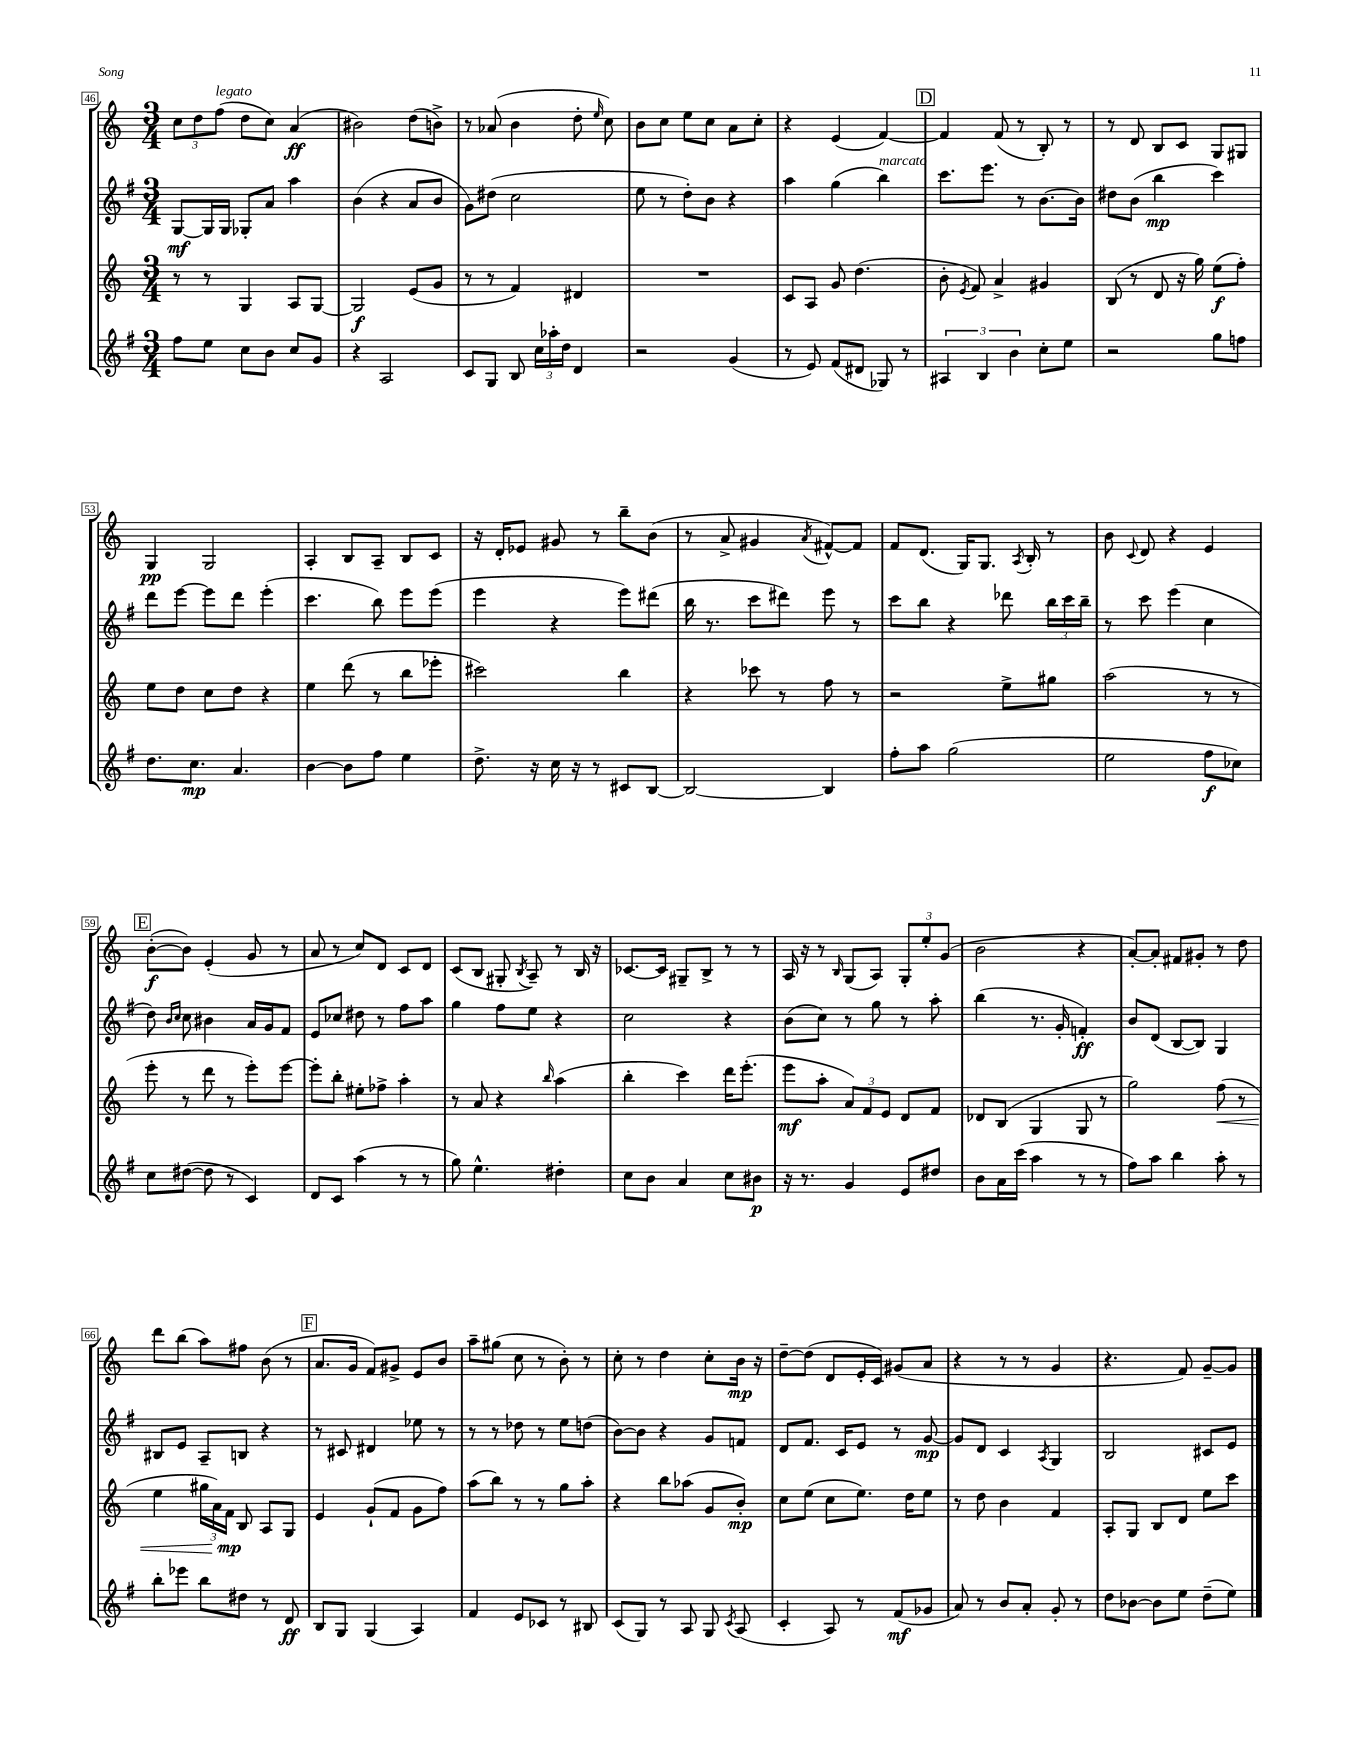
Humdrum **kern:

**kern	**dynam	**kern	**dynam	**kern	**dynam	**kern	**dynam
*part4	*part4	*part3	*part3	*part2	*part2	*part1	*part1
*staff4	*staff4	*staff3	*staff3	*staff2	*staff2	*staff1	*staff1
*clefG2	*	*clefG2	*	*clefG2	*	*clefG2	*
*k[f#]	*	*k[]	*	*k[f#]	*	*k[]	*
*M3/4	*	*M3/4	*	*M3/4	*	*M3/4	*
=46	=46	=46	=46	=46	=46	=46	=46
8ff#\L	.	8r	.	[8G/L	mf	12cc\L	.
.	.	.	.	.	.	12dd\	.
8ee\J	.	8r	.	16G/L]	.	.	.
!	!	!	!	!	!	!LO:TX:a:i:t=legato	!
.	.	.	.	.	.	(12ff\J	.
.	.	.	.	16G/JJ	.	.	.
8cc\L	.	4G/	.	8G-X'/L	.	8dd\L	.
8b\J	.	.	.	8a/J	.	8cc\J)	.
8cc/L	.	8A/L	.	4aa\	.	(4a/	ff
8g/J	.	[8G/J	.	.	.	.	.
=47	=47	=47	=47	=47	=47	=47	=47
4r	.	2G/]	f	(4b\	.	2b#X\)	.
2A/	.	.	.	4r	.	.	.
.	.	(8e/L	.	8a/L	.	(8dd\L	.
.	.	8g/J	.	8b/J	.	8bn^\J)	.
=48	=48	=48	=48	=48	=48	=48	=48
8c/L	.	8r	.	8g\L)	.	8r	.
8G/J	.	8r	.	(8dd#X\J	.	(8a-X/	.
8B/	.	4f/)	.	2cc\	.	4b\	.
24cc\LL	.	.	.	.	.	.	.
24aa-X'\	.	.	.	.	.	.	.
24dd\JJ	.	.	.	.	.	.	.
4d/	.	4d#X/	.	.	.	8dd'\	.
.	.	.	.	.	.	16qqee/	.
.	.	.	.	.	.	8cc\)	.
=49	=49	=49	=49	=49	=49	=49	=49
2r	.	2.r	.	8ee\	.	8b\L	.
.	.	.	.	8r	.	8cc\J	.
.	.	.	.	8dd'\L)	.	8ee\L	.
.	.	.	.	8b\J	.	8cc\J	.
(4g/	.	.	.	4r	.	8a\L	.
.	.	.	.	.	.	8cc'\J	.
=50	=50	=50	=50	=50	=50	=50	=50
8r	.	8c/L	.	4aa\	.	4r	.
8e/)	.	8A/J	.	.	.	.	.
(8f#/L	.	8g/	.	(4gg\	.	(4e/	.
8d#X/J	.	(4.dd\	.	.	.	.	.
!	!	!	!	!LO:TX:a:i:t=marcato	!	!	!
8G-X/)	.	.	.	4bb\)	.	[4f/)	.
8r	.	.	.	.	.	.	.
!!LO:REH:place=s1:t=D
=51	=51	=51	=51	=51	=51	=51	=51
6A#X/	.	8b'\	.	8.ccc\L	.	4f/]	.
.	.	8qe/	.	.	.	.	.
.	.	8f/)	.	.	.	.	.
6B/	.	.	.	.	.	.	.
.	.	.	.	8.eee\J	.	.	.
.	.	4a^/	.	.	.	(8f/	.
6b\	.	.	.	.	.	.	.
.	.	.	.	8r	.	8r	.
8cc'\L	.	4g#X/	.	[8.b\L	.	8B'/)	.
8ee\J	.	.	.	.	.	8r	.
.	.	.	.	16b\Jk]	.	.	.
=52	=52	=52	=52	=52	=52	=52	=52
2r	.	(8B/	.	8dd#X\L	.	8r	.
.	.	8r	.	(8b\J	.	8d/	.
.	.	8d/	.	4bb\	mp	8B/L	.
.	.	16r	.	.	.	8c/J	.
.	.	16gg\)	.	.	.	.	.
8gg\L	.	(8ee\L	f	4ccc\)	.	8G/L	.
8ffn\J	.	8ff'\J)	.	.	.	8G#X/J	.
!!LO:LB:g=z
=53	=53	=53	=53	=53	=53	=53	=53
8.dd\L	.	8ee\L	.	8ddd\L	.	4G/	pp
.	.	8dd\J	.	[8eee\J	.	.	.
8.cc\J	mp	.	.	.	.	.	.
.	.	8cc\L	.	8eee\L]	.	2G/	.
4.a/	.	8dd\J	.	8ddd\J	.	.	.
.	.	4r	.	(4eee'\	.	.	.
=54	=54	=54	=54	=54	=54	=54	=54
[4b\	.	4ee\	.	4.ccc\	.	4A'/	.
8b\L]	.	(8ddd\	.	.	.	8B/L	.
8ff#\J	.	8r	.	8bb\)	.	8A~/J	.
4ee\	.	8bb\L	.	8eee\L	.	8B/L	.
.	.	8eee-X'\J	.	(8eee\J	.	8c/J	.
=55	=55	=55	=55	=55	=55	=55	=55
8.dd^\	.	2ccc#X\)	.	4eee\	.	16r	.
.	.	.	.	.	.	16d'/KL	.
.	.	.	.	.	.	8e-X/J	.
16r	.	.	.	.	.	.	.
16cc\	.	.	.	4r	.	8g#X/	.
16r	.	.	.	.	.	.	.
8r	.	.	.	.	.	8r	.
8c#X/L	.	4bb\	.	8eee\L)	.	8bb~\L	.
[8B/J	.	.	.	(8ddd#X\J	.	(8b\J	.
=56	=56	=56	=56	=56	=56	=56	=56
2B/_	.	4r	.	16bb\	.	8r	.
.	.	.	.	8.r	.	.	.
.	.	.	.	.	.	8a^/	.
.	.	8ccc-X\	.	8ccc\L	.	4g#X/	.
.	.	8r	.	8ddd#X\J)	.	.	.
.	.	.	.	.	.	8qa/	.
4B/]	.	8ff\	.	8eee\	.	[8f#X^^/L)	.
.	.	8r	.	8r	.	8f#/J]	.
=57	=57	=57	=57	=57	=57	=57	=57
8ff#'\L	.	2r	.	8ccc\L	.	8f/L	.
8aa\J	.	.	.	8bb\J	.	(8.d/J	.
(2gg\	.	.	.	4r	.	.	.
.	.	.	.	.	.	16G/KL)	.
.	.	.	.	.	.	8.G/J	.
.	.	8ee^\L	.	8ddd-X\	.	.	.
.	.	.	.	.	.	8qA/	.
.	.	.	.	.	.	16B'/	.
.	.	8gg#X\J	.	24bb\LL	.	8r	.
.	.	.	.	24ccc\	.	.	.
.	.	.	.	24bb~\JJ	.	.	.
=58	=58	=58	=58	=58	=58	=58	=58
2ee\	.	(2aa\	.	8r	.	8b\	.
.	.	.	.	.	.	8qqc/	.
.	.	.	.	8ccc\	.	8d/	.
.	.	.	.	(4eee\	.	4r	.
8ff#\L	f	8r	.	4cc\	.	4e/	.
8cc-X\J)	.	8r	.	.	.	.	.
!!LO:LB:g=z
!!LO:REH:place=s1:t=E
=59	=59	=59	=59	=59	=59	=59	=59
8cc\L	.	8eee'\	.	8dd\)	.	([8b'\L	f
.	.	.	.	16qqb/LL	.	.	.
.	.	.	.	16qqcc/JJ	.	.	.
([8dd#X\J	.	8r	.	8cc\	.	8b\J])	.
8dd#\]	.	8ddd\	.	4b#X\	.	(4e'/	.
8r	.	8r	.	.	.	.	.
4c/)	.	8eee'\L)	.	16a/LL	.	8g/	.
.	.	.	.	16g/J	.	.	.
.	.	[8eee\J	.	8f#/J	.	8r	.
=60	=60	=60	=60	=60	=60	=60	=60
8d/L	.	8eee'\L]	.	8e/L	.	8a/	.
8c/J	.	8bb'\J	.	8cc-X/J	.	8r	.
(4aa\	.	8ee#X'\L	.	8dd#X\	.	8cc/L)	.
.	.	8ff-X^\J	.	8r	.	8d/J	.
8r	.	4aa'\	.	8ff#\L	.	8c/L	.
8r	.	.	.	8aa\J	.	8d/J	.
=61	=61	=61	=61	=61	=61	=61	=61
8gg\)	.	8r	.	4gg\	.	(8c/L	.
4.ee^^\	.	8a/	.	.	.	8B/J	.
.	.	4r	.	8ff#\L	.	8G#X'/	.
.	.	.	.	.	.	8qB/	.
.	.	.	.	8ee\J	.	8A~/)	.
.	.	16qqbb/	.	.	.	.	.
4dd#X'\	.	(4aa\	.	4r	.	8r	.
.	.	.	.	.	.	16B/	.
.	.	.	.	.	.	16r	.
=62	=62	=62	=62	=62	=62	=62	=62
8cc\L	.	4bb'\	.	2cc\	.	[8.c-X/L	.
8b\J	.	.	.	.	.	.	.
.	.	.	.	.	.	16c-/Jk]	.
4a/	.	4ccc\)	.	.	.	8G#X~/L	.
.	.	.	.	.	.	8B^/J	.
8cc\L	.	16ddd\KL	.	4r	.	8r	.
.	.	(8.eee'\J	.	.	.	.	.
8b#X\J	p	.	.	.	.	8r	.
=63	=63	=63	=63	=63	=63	=63	=63
16r	.	8eee\L	mf	(8b\L	.	16A/	.
8.r	.	.	.	.	.	16r	.
.	.	8aa'\J	.	8cc\J)	.	8r	.
.	.	.	.	.	.	16qqB/	.
4g/	.	12a/L)	.	8r	.	(8G/L	.
.	.	12f/	.	.	.	.	.
.	.	.	.	8gg\	.	8A/J)	.
.	.	12e/J	.	.	.	.	.
8e/L	.	8d/L	.	8r	.	12G'/L	.
.	.	.	.	.	.	12ee'/	.
8dd#X/J	.	8f/J	.	8aa'\	.	.	.
.	.	.	.	.	.	(12g/J	.
=64	=64	=64	=64	=64	=64	=64	=64
8b\L	.	8d-X/L	.	(4bb\	.	2b\	.
16a\L	.	(8B/J	.	.	.	.	.
(16ccc\JJ	.	.	.	.	.	.	.
4aa\	.	4G/	.	8.r	.	.	.
.	.	.	.	16g'/	.	.	.
8r	.	8G/	.	4fn'/)	ff	4r	.
8r	.	8r	.	.	.	.	.
=65	=65	=65	=65	=65	=65	=65	=65
8ff#\L)	.	2gg\)	.	8b/L	.	[8a'/L)	.
8aa\J	.	.	.	(8d/J	.	8a'/J]	.
4bb\	.	.	.	[8B/L	.	8f#X/L	.
.	.	.	.	8B/J])	.	8g#X'/J	.
!	!	!	!LO:HP:b	!	!	!	!
8aa'\	.	(8ff\	<	4G/	.	8r	.
8r	.	8r	.	.	.	8dd\	.
!!LO:LB:g=z
=66	=66	=66	=66	=66	=66	=66	=66
8bb'\L	.	4ee\	.	8B#X/L	.	8ddd\L	.
8eee-X\J	.	.	.	8e/J	.	(8bb\J	.
8bb\L	.	24gg#X\LL	.	8A~/L	.	8aa\L)	.
.	.	24a\)	.	.	.	.	.
.	.	24f\JJ	mp	.	.	.	.
8dd#X\J	.	8B/	[	8Bn/J	.	8ff#X\J	.
8r	.	8A/L	.	4r	.	(8b\	.
8d/	ff	8G/J	.	.	.	8r	.
!!LO:REH:place=s1:t=F
=67	=67	=67	=67	=67	=67	=67	=67
8B/L	.	4e/	.	8r	.	8.a/L	.
8G/J	.	.	.	8c#X/	.	.	.
.	.	.	.	.	.	16g/Jk	.
(4G/	.	(8g`/L	.	4d#X/	.	8f/L)	.
.	.	8f/J	.	.	.	8g#X^/J	.
4A/)	.	8g\L	.	8ee-X\	.	8e/L	.
.	.	8ff\J)	.	8r	.	8b/J	.
=68	=68	=68	=68	=68	=68	=68	=68
4f#/	.	(8aa\L	.	8r	.	8aa~\L	.
.	.	8bb\J)	.	8r	.	(8gg#X\J	.
8e/L	.	8r	.	8dd-X\	.	8cc\	.
8c-X/J	.	8r	.	8r	.	8r	.
8r	.	8gg\L	.	8ee\L	.	8b'\)	.
8B#X/	.	8aa'\J	.	(8ddn\J	.	8r	.
=69	=69	=69	=69	=69	=69	=69	=69
(8c/L	.	4r	.	[8b\L)	.	8cc'\	.
8G/J)	.	.	.	8b\J]	.	8r	.
8r	.	8bb\L	.	4r	.	4dd\	.
8A/	.	(8aa-X\J	.	.	.	.	.
8G/	.	8g/L	.	8g/L	.	8cc'\L	.
8qc/	.	.	.	.	.	.	.
(8A/	.	8b'/J)	mp	8fn/J	.	16b\Jk	mp
.	.	.	.	.	.	16r	.
=70	=70	=70	=70	=70	=70	=70	=70
4c'/	.	8cc\L	.	8d/L	.	[8dd~\L	.
.	.	(8ee\J	.	8.f#/J	.	(8dd\J]	.
8A/)	.	8cc\L	.	.	.	8d/L	.
.	.	.	.	16c/KL	.	.	.
8r	.	8.ee\J)	.	8e/J	.	16e'/L	.
.	.	.	.	.	.	16c/JJ)	.
(8f#/L	mf	.	.	8r	.	(8g#X/L	.
.	.	16dd\KL	.	.	.	.	.
8g-X/J	.	8ee\J	.	[8g/	mp	8a/J	.
=71	=71	=71	=71	=71	=71	=71	=71
8a/)	.	8r	.	8g/L]	.	4r	.
8r	.	8dd\	.	8d/J	.	.	.
8b/L	.	4b\	.	4c/	.	8r	.
8a'/J	.	.	.	.	.	8r	.
.	.	.	.	8qA/	.	.	.
8g'/	.	4f/	.	4G/	.	4g/	.
8r	.	.	.	.	.	.	.
=72	=72	=72	=72	=72	=72	=72	=72
8dd\L	.	8A'/L	.	2B/	.	4.r	.
[8b-X\J	.	8G/J	.	.	.	.	.
8b-\L]	.	8B/L	.	.	.	.	.
8ee\J	.	8d/J	.	.	.	8f/)	.
(8dd~\L	.	8ee\L	.	8c#X/L	.	[8g~/L	.
8ee\J)	.	8ccc\J	.	8e/J	.	8g/J]	.
==	==	==	==	==	==	==	==
*-	*-	*-	*-	*-	*-	*-	*-
